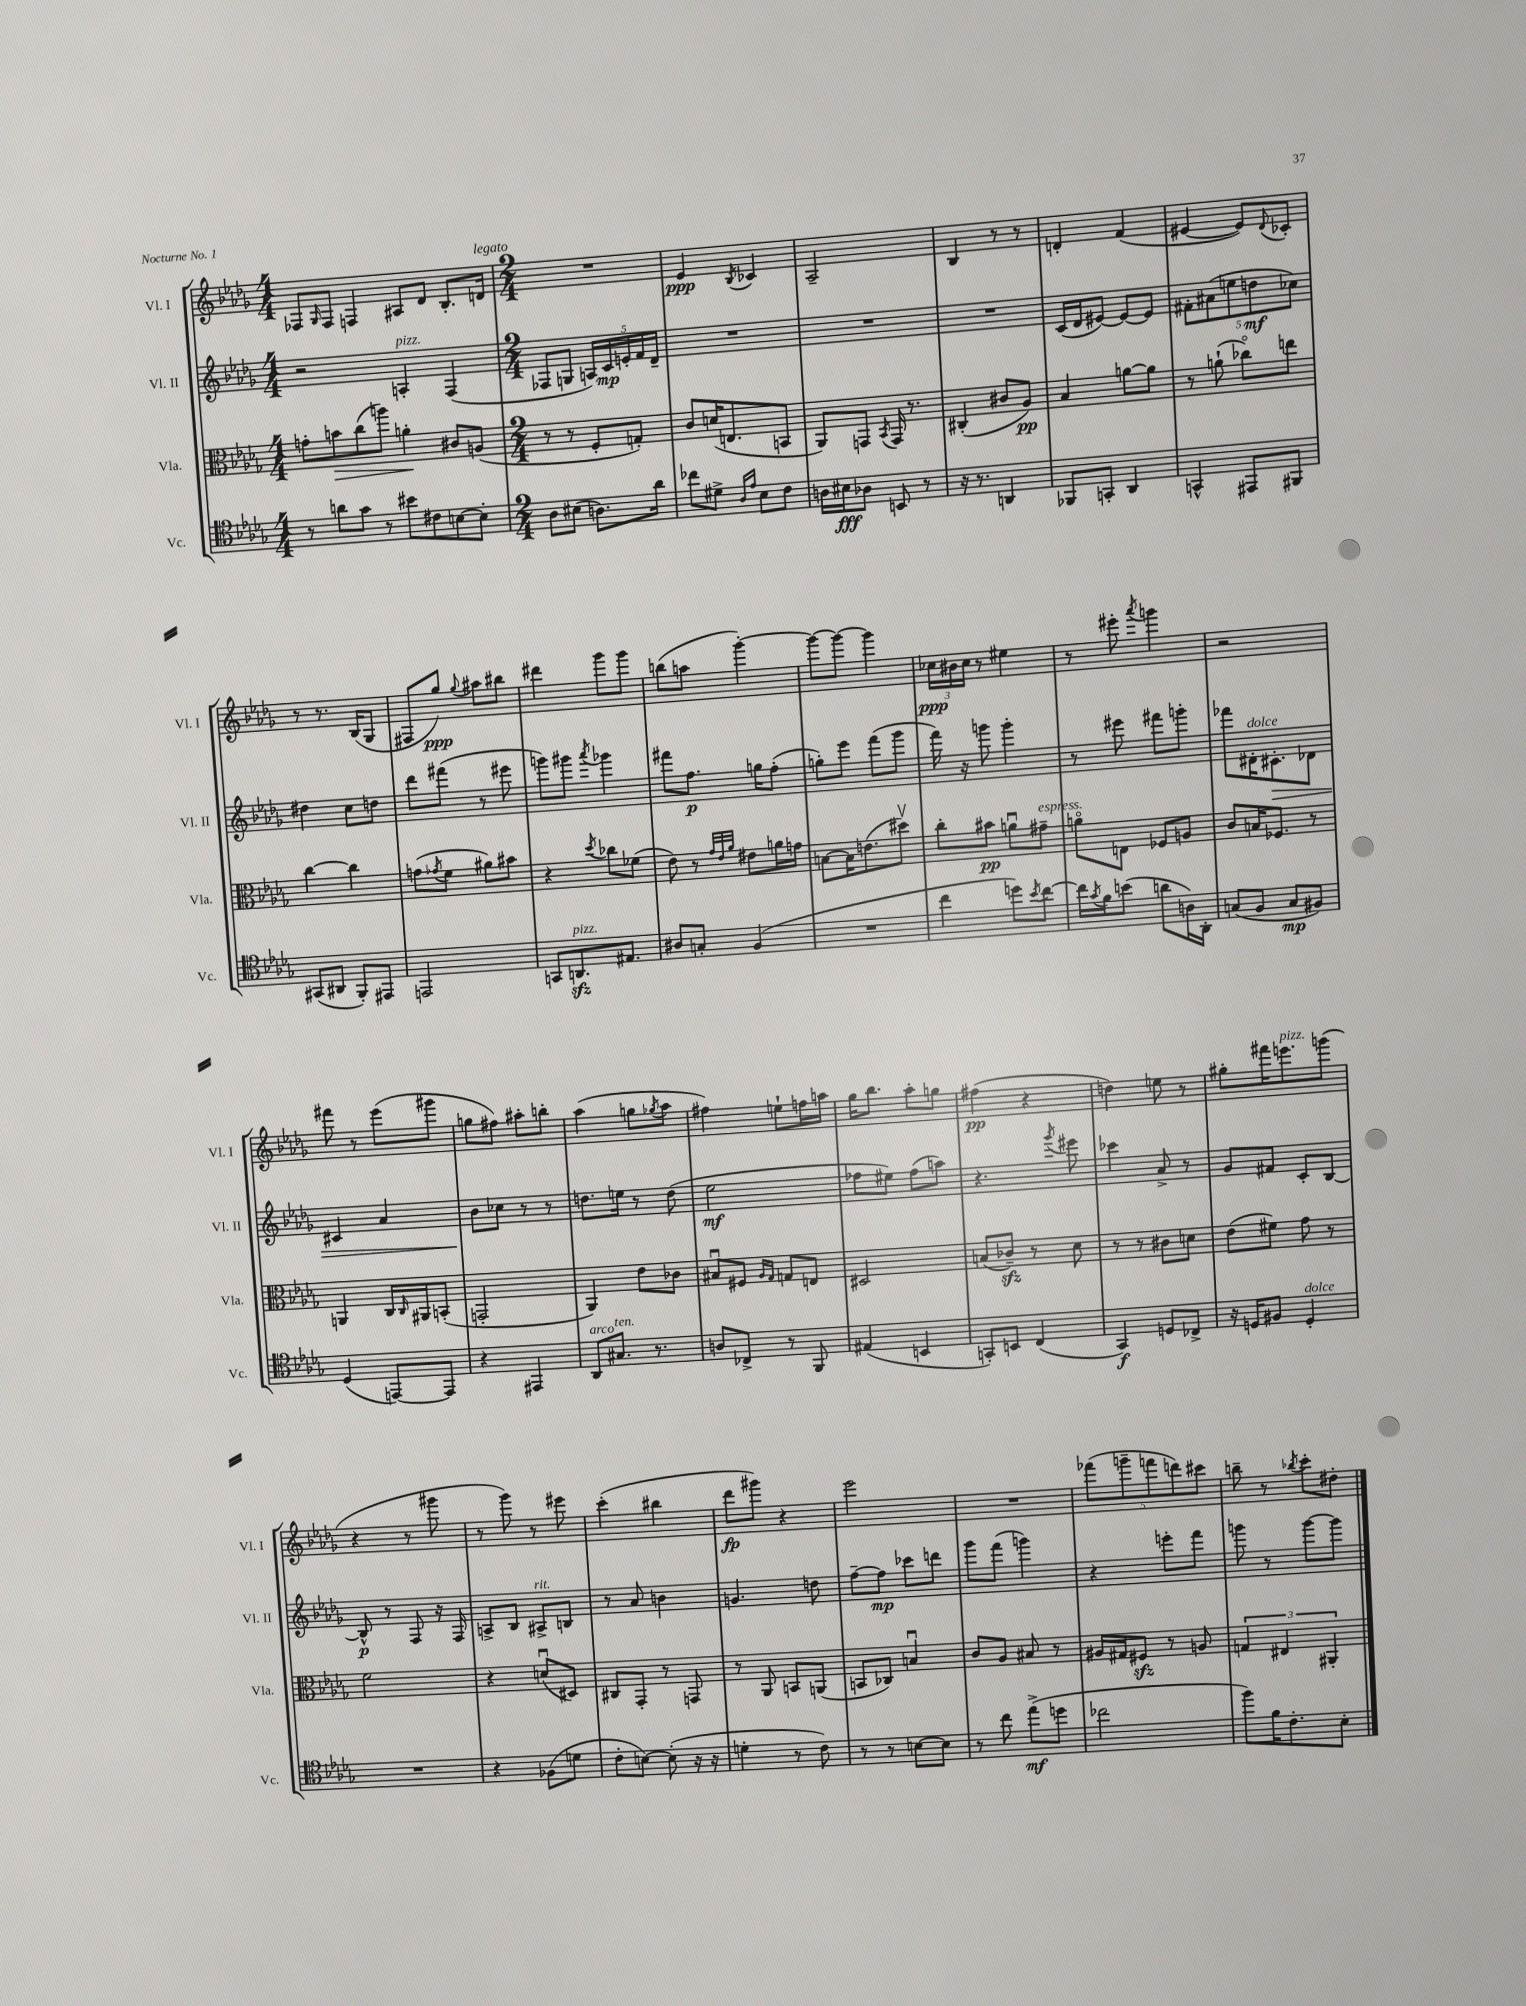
<<
\new StaffGroup <<
\new Staff = "s0" \with { instrumentName = "Vl. I" shortInstrumentName = "Vl. I" } {
    \clef treble \key des \major \numericTimeSignature \time 4/4
    fes8 \grace { ges16 } fes8 f4 ais8 des'8 bes8.-. d'16^\markup { \italic "legato" } |
    \numericTimeSignature \time 2/4 R2 |
    ees'4\ppp \acciaccatura { bes8 } ces'4 |
    aes2-- |
    bes4 r8 r8 |
    d'4-. f'4( |
    eis'4~ eis'8) \appoggiatura { des'8 } ces'8-. |
    r8 r8. bes16( ges8 |
    fis8 ges''8\ppp) \appoggiatura { ges''8 } ais''8 bis''8 |
    dis'''4 ges'''8 ges'''8 |
    b''8( a''8 ges'''4~-.) |
    ges'''8~ ges'''8~ ges'''4 |
    \tuplet 3/2 { ces''16\ppp bis'16 ces''16 } r8 eis''4 |
    r8 eis'''8-. \acciaccatura { aes'''8 } g'''4 |
    r2 |
    fis'''8 r8 ees'''8( gis'''8 |
    g''8 fis''8) ais''8-. b''8-. |
    aes''4( g''8 \acciaccatura { ges''8 } aes''8 |
    fis''4) e''8-! f''16 a''16 |
    ges''16 bes''8. aes''8-. g''8 |
    fis''4\pp( r4 |
    d''4) e''8 r8 |
    gis''8-. fis'''16 e'''8.^\markup { \italic "pizz." } g'''8( |
    r4 r8 gis'''8 |
    r8 ges'''8) r8 eis'''8 |
    c'''4-.( bis''4 |
    des'''8\fp gis'''8) r4 |
    ees'''2 |
    R2 |
    \tuplet 5/4 { fes'''8( g'''8-- f'''8 d'''8) cis'''8 } |
    b''8-- r8 \acciaccatura { bes''8 } c'''8-. dis''8-. \bar "|." |
}
\new Staff = "s1" \with { instrumentName = "Vl. II" shortInstrumentName = "Vl. II" } {
    \clef treble \key des \major \numericTimeSignature \time 4/4
    r2 a4-.^\markup { \italic "pizz." } f4( |
    \numericTimeSignature \time 2/4 fes8 g8 \tuplet 5/4 { a16) c'16\mp e'16-. f'16 des'16-- } |
    R2 |
    R2 |
    R2 |
    c'16( des'16 eis'8~) eis'8~ eis'8 |
    \tuplet 5/4 { fis'8-. ais'8( e''8 d''8\mf ces''8) } |
    dis''4 c''8 d''8 |
    des'''8 fis'''8( r8 eis'''8 |
    g'''8) gis'''8 \acciaccatura { aes'''8 } ges'''4 |
    fis'''8 f''8.\p g''16 f''8-.( |
    g''8-.) ees'''8 f'''8( ges'''8 |
    f'''16) r16 g'''8 g'''4-. |
    r8 eis'''8 fis'''8 g'''8-. |
    fes'''8 dis'16-.^\markup { \italic "dolce" } cis'8.-.\> des'8 |
    cis'4 aes'4 |
    bes'8\! ces''8 r8 r8 |
    d''8. e''16 r8 d''8( |
    ees''2\mf |
    fes''8 eis''8) fes''8( a''8) |
    r4. \acciaccatura { ges'''8 } eis'''8 |
    ces'''4 aes'8-> r8 |
    ges'8 fis'8 c'8-. bes8~ |
    bes8-^\p r8 f8 r16 f16 |
    a8-> bes8 ais8->^\markup { \italic "rit." } b8 |
    r8 aes'8 b'4 |
    g'4. d''8 |
    f''8~-- f''8\mp ces'''8 d'''8 |
    ges'''8 f'''8( g'''4) |
    r4 e'''8-. f'''8 |
    g'''8 r8 g'''8~ g'''8 \bar "|." |
}
\new Staff = "s2" \with { instrumentName = "Vla." shortInstrumentName = "Vla." } {
    \clef alto \key des \major \numericTimeSignature \time 4/4
    g'8-. b'8\> c''8( a''8) a'4-.\! cis'8 a8( |
    \numericTimeSignature \time 2/4 r8 r8 f8-. g8-.) |
    c'8 d'16( e8. b,8 |
    aes,8) g,8 \acciaccatura { bes,8 } g,16 r8. |
    cis4-.( cis'8 aes8\pp) |
    bes4 a'8~ a'8 |
    r8 a'8-!( ces''8\flageolet) e''8 |
    c''4~ c''4 |
    g'8( \acciaccatura { ges'8 } f'8 ais'8) bis'8 |
    r4 \acciaccatura { des''8 } ces''8 fes'8( |
    ees'8) r8 \grace { ges'32 ees'32 aes'32 } eis'8 a'16 g'16 |
    b8~ b16 e'8.( dis''8\upbow) |
    c''8-. bis'8\pp a'8\downbow gis'8--^\markup { \italic "espress." } |
    a'8\flageolet e8 fes8 a8 |
    c'8 b16 fes8. r8 |
    a,4 c16 \grace { c16 } ais,16 b,8-.( |
    g,2-. |
    aes,4) ees'8 ces'8 |
    bis8\downbow fis8 \grace { aes16 ges16 } g8 e8 |
    dis2 |
    b8( ces'8--\sfz) r8 des'8 |
    r8 r8 cis'8 d'8 |
    ees'8( fis'8) ges'8 r8 |
    f'2 |
    r4 d'8\downbow( dis8) |
    cis8 ges,8-. r8 g,8 |
    r8 aes,8 b,8 a,8( |
    b,8 ces8) b4\downbow |
    c'8 aes8 bis8 r8 |
    ais16 gis16 fis8\sfz r8 a8 |
    \tuplet 3/2 { g4 eis4 ais,4-. } \bar "|." |
}
\new Staff = "s3" \with { instrumentName = "Vc." shortInstrumentName = "Vc." } {
    \clef tenor \key des \major \numericTimeSignature \time 4/4
    r8 a'8 ges'8 r8 bis'8 cis'8 b8~ b8-. |
    \numericTimeSignature \time 2/4 aes8 bis8( a8.) aes'16 |
    ces''8 dis'8-> \grace { aes16 ees'16 } bes8 c'8 |
    a16 bis16\fff aes8 b,8 r8 |
    r16 r8. a,4 |
    fes,8 g,8-. aes,4 |
    g,4-^ eis,8 fis,8 |
    gis,8( ais,8 f,8-.) eis,8 |
    e,2 |
    g,8 a,8.\sfz^\markup { \italic "pizz." } eis8. |
    ais8 g8-. f4( |
    R2 |
    c''4 d''8) \acciaccatura { bes'8 } c''8~ |
    c''16 \acciaccatura { ges'8 } f'16 b'8( a'8 a16) aes,16-. |
    g8( f8 g8\mp fis8) |
    des4( e,8~) e,8 |
    r4 eis,4 |
    aes,8^\markup { \italic "arco" } gis8.^\markup { \italic "ten." } r8. |
    a8 ces8-> r8 f,8 |
    eis4( b,4 |
    g,8-.) b,8 c4( |
    ges,4\f) d8 ces8-> |
    r16 d16 fis8 d4-.^\markup { \italic "dolce" } |
    R2 |
    r4 fes8( d'8 |
    c'8-. b8~) b8-.( r16 r16 |
    d'4-. r8 c'8) |
    r8 r8 b8~ b8 |
    r8 c''8 ees''8->\mf( d''8 |
    ces''2 |
    f''8) f'16 c'8.-. bes8-. \bar "|." |
}
>>
>>
\layout { \context { \Score \remove "Bar_number_engraver" } }
